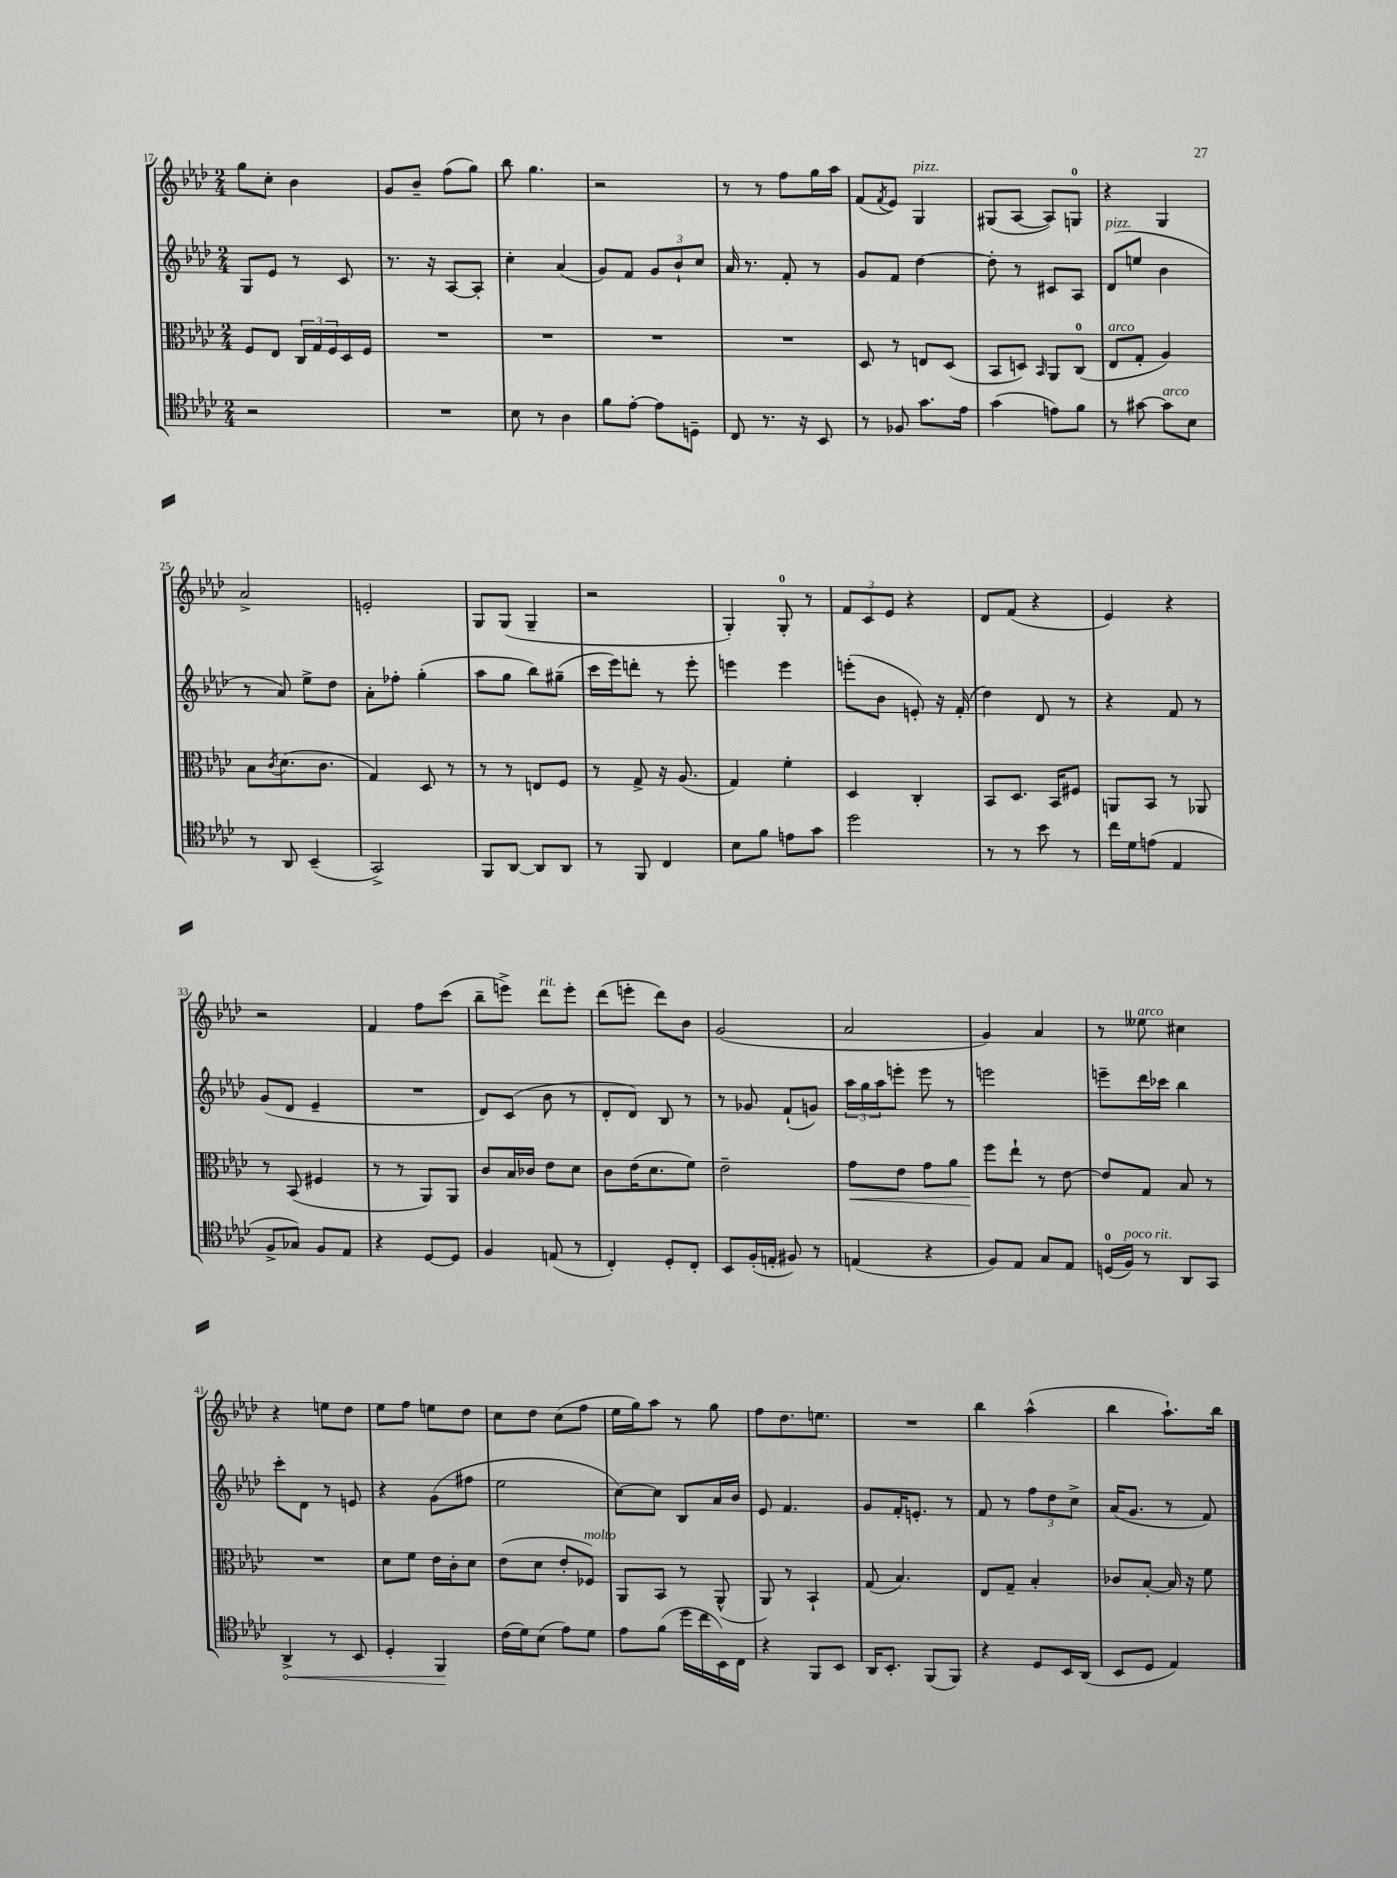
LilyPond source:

<<
\new StaffGroup <<
\new Staff = "s0" {
    \clef treble \key aes \major \numericTimeSignature \time 2/4
    g''8 c''8-. bes'4 |
    g'8 bes'8-- f''8( g''8) |
    bes''8 g''4. |
    r2 |
    r8 r8 f''8 g''16 aes''16 |
    f'8( \acciaccatura { f'8 } ees'8) g4^\markup { \italic "pizz." } |
    gis8( aes8~ aes8) g8-0 |
    r4 g4 |
    aes'2-> |
    e'2-. |
    g8 g8( g4-- |
    r2 |
    g4-.) g8-0-. r8 |
    \tuplet 3/2 { f'8 c'8 ees'8 } r4 |
    des'8 f'8( r4 |
    ees'4) r4 |
    r2 |
    f'4 f''8 c'''8( |
    bes''8-- e'''8->) des'''8^\markup { \italic "rit." } e'''8-. |
    des'''8( e'''8-. des'''8) bes'8 |
    g'2( |
    aes'2 |
    g'4) aes'4 |
    r8 eeses''8^\markup { \italic "arco" } cis''4 |
    r4 e''8 des''8 |
    ees''8 f''8 e''8 des''8 |
    c''8 des''8 c''8( f''8 |
    ees''16 g''16) aes''8 r8 g''8 |
    f''8 des''8. e''8. |
    R2 |
    bes''4 aes''4-^( |
    bes''4 aes''8.-!) bes''16 \bar "|." |
}
\new Staff = "s1" {
    \clef treble \key aes \major \numericTimeSignature \time 2/4
    g8 ees'8 r8 c'8 |
    r8. r16 aes8~ aes8-. |
    c''4-. aes'4( |
    g'8) f'8 \tuplet 3/2 { g'8 bes'8-! c''8 } |
    aes'16 r8. f'8-. r8 |
    g'8 f'8 des''4~ |
    des''8-. r8 cis'8 aes8 |
    des'8^\markup { \italic "pizz." }( e''8 bes'4 |
    r8 aes'8) ees''8-> des''8 |
    aes'8-. fes''8-. g''4-.( |
    aes''8 g''8 bes''8) gis''8--( |
    c'''16 ees'''16) d'''8-. r8 ees'''8-. |
    e'''4 e'''4 |
    e'''8-.( bes'8 e'8-.) r16 f'16-.( |
    des''4) des'8 r8 |
    r4 f'8 r8 |
    g'8( des'8 ees'4-- |
    R2 |
    des'8) c'8( bes'8 r8 |
    des'8-. des'8) bes8 r8 |
    r8 ges'8 f'8-!( g'8) |
    \tuplet 3/2 { aes''16 g''16 aes''16 } e'''8-. e'''8 r8 |
    e'''2 |
    e'''8-- des'''16 ces'''16 bes''4 |
    c'''8-. des'8 r8 e'8 |
    r4 g'8( fis''8 |
    ees''2 |
    c''8~) c''8 bes8 aes'16 bes'16 |
    ees'8 f'4. |
    g'8 f'16-. e'8.-. r8 |
    f'8 r8 \tuplet 3/2 { f''8 des''8 c''8-> } |
    aes'16( g'8. r8 f'8) \bar "|." |
}
\new Staff = "s2" {
    \clef alto \key aes \major \numericTimeSignature \time 2/4
    f8 ees8 \tuplet 3/2 { c16 g16 f16 } des16 f16 |
    R2 |
    R2 |
    R2 |
    R2 |
    des8 r8 e8 des8( |
    bes,8 d8) \grace { bes,16 } aes,8 c8-0( |
    ees8^\markup { \italic "arco" } g8-. aes4) |
    bes8 \acciaccatura { c'8 } des'8.( c'8. |
    g4) des8 r8 |
    r8 r8 e8 f8 |
    r8 g8-> r16 aes8.( |
    g4) f'4-. |
    des4 c4-. |
    bes,8 des8. bes,16 fis8 |
    a,8 bes,8 r8 aes,8 |
    r8 bes,8( fis4 |
    r8 r8 aes,8) aes,8 |
    c'8 bes16 ces'16 ees'8 des'8 |
    c'8 ees'16( des'8. f'8) |
    ees'2-- |
    g'8\< ees'8 g'8 aes'8 |
    f''8\! ees''8-! r8 ees'8~ |
    ees'8 g8 bes8 r8 |
    R2 |
    des'8 f'8 ees'16 c'16-. des'8 |
    ees'8( des'8 ees'8-. fes8^\markup { \italic "molto" }) |
    aes,8 bes,8 r8 aes,8-^( |
    aes,8) r8 bes,4-! |
    g8( bes4.) |
    ees8 g8-- bes4-. |
    ces'8 bes8~-. bes16 r16 f'8 \bar "|." |
}
\new Staff = "s3" {
    \clef tenor \key aes \major \numericTimeSignature \time 2/4
    r2 |
    R2 |
    bes8 r8 aes4 |
    f'8 ees'8~-. ees'8 d8-- |
    c8 r8. r16 bes,8 |
    r8 fes8 g'8. ees'16 |
    g'4( e'8) f'8 |
    r8 gis'8~ gis'8^\markup { \italic "arco" } bes8 |
    r8 aes,8 bes,4--( |
    g,2->) |
    f,8 aes,8~ aes,8 aes,8 |
    r8 f,8 c4 |
    bes8 f'8 e'8 g'8 |
    des''2 |
    r8 r8 bes'8 r8 |
    c''16 des'16 e'8( ees4 |
    f8-> ges8) f8 ees8 |
    r4 des8~ des8 |
    f4 e8( r8 |
    c4-.) des8-. c8-. |
    bes,8 f16-.( e16-. fis8) r8 |
    e4( r4 |
    f8) ees8 g8 ees8 |
    d16-0( f16^\markup { \italic "poco rit." }) r8 aes,8 g,8 |
    \once \override Hairpin.circled-tip = ##t aes,4->\< r8 bes,8 |
    des4-. f,4\! |
    c'16( des'16) bes8( ees'8) des'8 |
    ees'8 f'8( des''16 c''16 bes,16) c16 |
    r4 f,8 bes,8 |
    aes,16 bes,8.-. f,8( f,8) |
    r4 des8 bes,16 aes,16( |
    bes,8 des8 ees4) \bar "|." |
}
>>
>>
\layout { \context { \Score currentBarNumber = #17 } }
